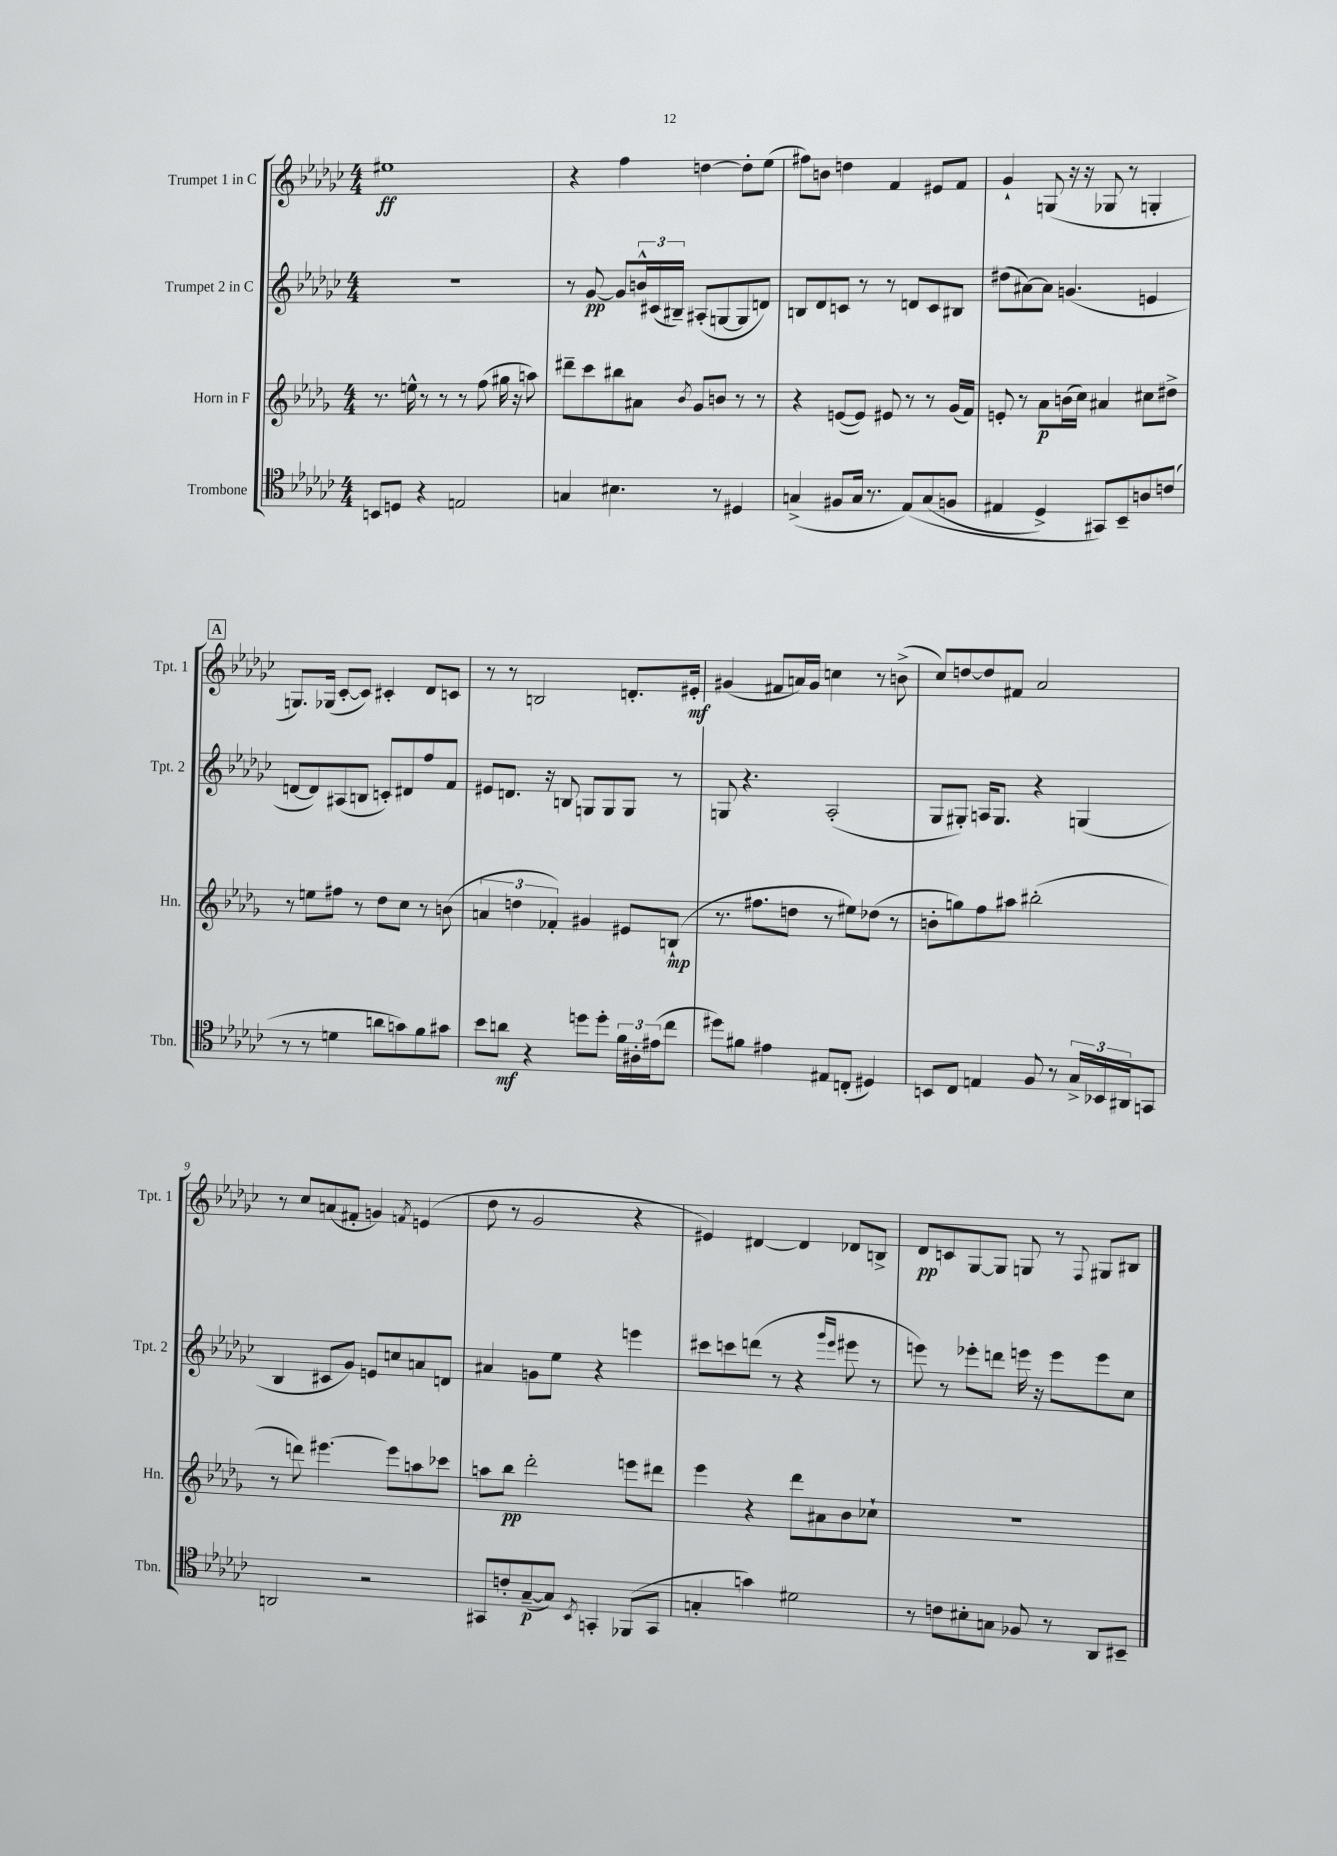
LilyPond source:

<<
\new StaffGroup <<
\new Staff = "s0" \with { instrumentName = "Trumpet 1 in C" shortInstrumentName = "Tpt. 1" } {
    \clef treble \key ges \major \numericTimeSignature \time 4/4
    eis''1\ff |
    r4 f''4 d''4~ d''8-. ees''8( |
    fis''8) b'8 d''4 f'4 eis'8 f'8 |
    ges'4-! g8( r16 r16 ges8 r8 g4-. |
    \mark \markup { \box "A" } g8.) ges16( ces'8~-. ces'8) cis'4-. des'8 c'8 |
    r8 r8 b2 d'8.-. eis'16-.\mf |
    gis'4( fis'8 a'16) gis'16 c''4 r8 b'8->( |
    ces''8) d''8~ d''8 fis'8 aes'2 |
    r8 ces''8 a'8( fis'8-. g'4) \acciaccatura { f'8 } e'4( |
    des''8 r8 ges'2 r4 |
    eis'4) dis'4~ dis'4 des'8 b8-> |
    des'8\pp c'8 ges8~ ges8 g8 r8 \appoggiatura { f8 } gis8 bis8 \bar "|." |
}
\new Staff = "s1" \with { instrumentName = "Trumpet 2 in C" shortInstrumentName = "Tpt. 2" } {
    \clef treble \key ges \major \numericTimeSignature \time 4/4
    r1 |
    r8 ges'8~\pp ges'8 \tuplet 3/2 { b'16-^ cis'16( bis16--) } ais8-.( g8~ g8 d'8) |
    b8 des'8 c'8 r8 r8 d'8 c'8 bis8 |
    dis''8( ais'8~) ais'8 g'4.( e'4 |
    \mark \markup { \box "A" } d'8~ d'8) ais8( b8 c'8-.) dis'8 f''8 f'8 |
    eis'8 d'8. r16 b8 g8 g8 g8 r8 |
    g8 r4. aes2-.( |
    ges8 gis8-.) a16 gis8. r4 g4( |
    bes4 cis'8 ges'8) e'8 c''8 a'8 d'8 |
    ais'4 g'8 ees''8 r4 e'''4 |
    cis'''8 c'''8 d'''8( r8 r4 \grace { ges'''16 ees'''16 } eis'''8 r8 |
    e'''8) r8 ees'''8-. d'''8 e'''16 r16 e'''8 e'''8 ces''8 \bar "|." |
}
\new Staff = "s2" \with { instrumentName = "Horn in F" shortInstrumentName = "Hn." } {
    \clef treble \key des \major \numericTimeSignature \time 4/4
    r8. e''16-^ r8 r8 r8 f''8( gis''16 r16 a''8) |
    dis'''8-- c'''8 bis''8 ais'8 \acciaccatura { bes'8 } ges'8 b'8 r8 r8 |
    r4 e'8~( e'8) eis'8 r8 r8 ges'16( f'16) |
    e'8-. r8 aes'8\p b'16( c''16) ais'4 cis''8 dis''8-> |
    \mark \markup { \box "A" } r8 e''8 fis''8 r8 des''8 c''8 r8 b'8( |
    \tuplet 3/2 { a'4 d''4 fes'4-.) } gis'4 eis'8 b8-!\mp( |
    r8. fis''8. d''8 r8 eis''8) des''8( r8 |
    b'8-. g''8) f''8 ais''8 bis''2-.( |
    r8 d'''8) eis'''4.~ eis'''8 a''8 ces'''8 |
    a''8 bes''8\pp des'''2-. e'''8 dis'''8 |
    ees'''4 r4 des'''8 ais'8 bes'8 ces''8-! |
    r1 \bar "|." |
}
\new Staff = "s3" \with { instrumentName = "Trombone" shortInstrumentName = "Tbn." } {
    \clef tenor \key ges \major \numericTimeSignature \time 4/4
    b,8 d8 r4 e2 |
    g4 bis4. r8 dis4 |
    g4->( fis8 g16 r8. ees8)\( g8( f8 |
    eis4 des4->) gis,8\) bes,8-- a8 c'8( |
    \mark \markup { \box "A" } r8 r8 d'4 a'8 g'8) f'8 gis'8 |
    bes'8 a'8\mf r4 d''8 d''8-. \tuplet 3/2 { f'16 ais16-. eis'16( } ces''8 |
    dis''8) fis'8 eis'4 eis8 c8-.( dis4) |
    b,8 ces8 e4 f8 r8 \tuplet 3/2 { ges16-> bes,16 ais,16 } g,8 |
    a,2 r2 |
    gis,8 c'8-. ges8~--\p( ges8) \acciaccatura { bes,8 } g,4-. fes,8( g,8 |
    g4-. g'4) dis'2 |
    r8 c'8 bis8-. g8 fes8 r8 aes,8 bis,8-- \bar "|." |
}
>>
>>
